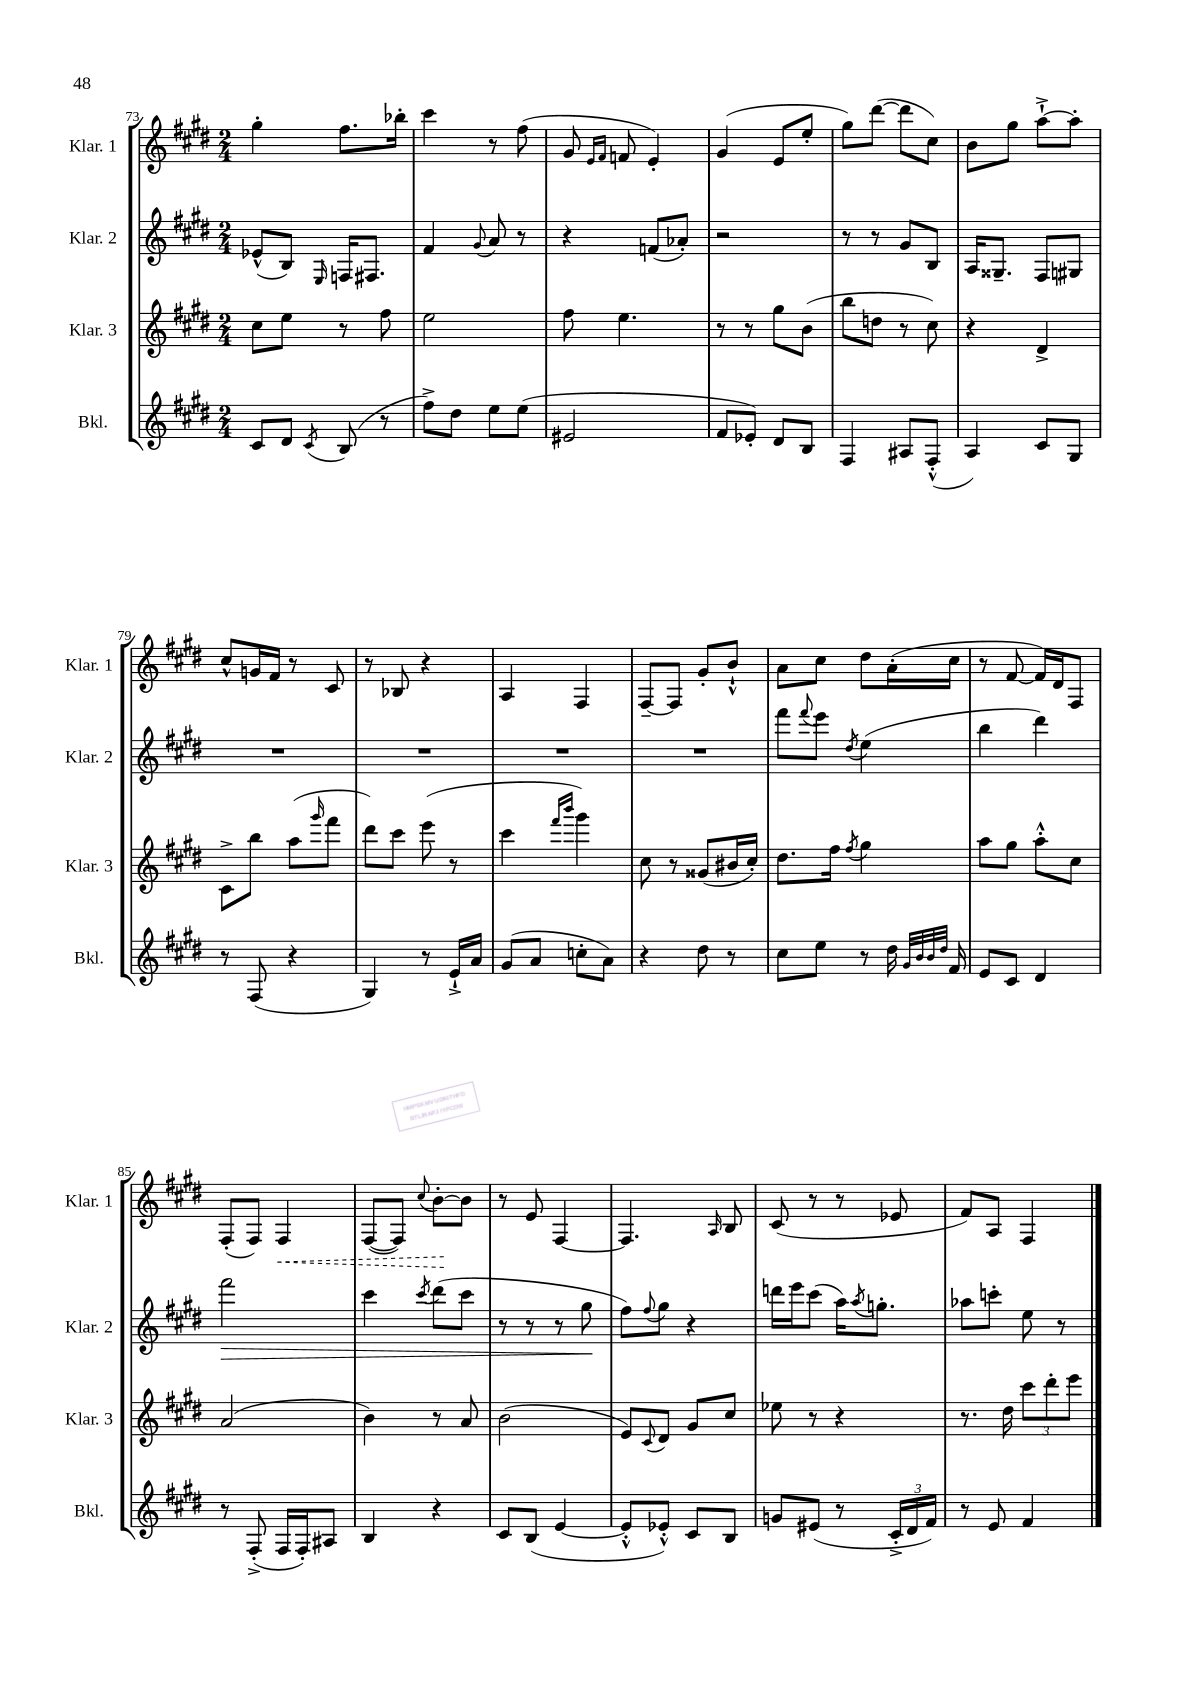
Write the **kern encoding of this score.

**kern	**kern	**kern	**kern
*staff4	*staff3	*staff2	*staff1
*clefG2	*clefG2	*clefG2	*clefG2
*k[f#c#g#d#]	*k[f#c#g#d#]	*k[f#c#g#d#]	*k[f#c#g#d#]
*M2/4	*M2/4	*M2/4	*M2/4
8c#/L	8cc#\L	(8e-^^/L	4gg#'\
8d#/J	8ee\J	8B/J)	.
8qc#/	.	16qqE/	.
(8B/	8r	16F/LK	8.ff#\L
.	.	8.F#/J	.
8r	8ff#\	.	.
.	.	.	16bb-'\Jk
=	=	=	=
8ff#^\L)	2ee\	4f#/	4ccc#\
8dd#\J	.	.	.
.	.	8qqg#/	.
8ee\L	.	8a/	8r
(8ee\J	.	8r	(8ff#\
=	=	=	=
2e#/	8ff#\	4r	8g#/
.	.	.	16qqe/LL
.	.	.	16qqf#/JJ
.	4.ee\	.	8f/
.	.	(8f/L	4e'/)
.	.	8a-'/J)	.
=	=	=	=
8f#/L	8r	2r	(4g#/
8e-'/J)	8r	.	.
8d#/L	8gg#\L	.	8e/L
8B/J	(8b\J	.	8ee'/J
=	=	=	=
4F#/	8bb\L	8r	8gg#\L)
.	8dd\J	8r	([8ddd#\J
8A#/L	8r	8g#/L	8ddd#\]L
(8F#'^^/J	8cc#\)	8B/J	8cc#\J)
=	=	=	=
4A/)	4r	16A/LK	8b\L
.	.	8.G##~/J	.
.	.	.	8gg#\J
8c#/L	4d#^/	8F#/L	[8aa`^\L
8G#/J	.	8G#/J	8aa'\]J
=	=	=	=
8r	8c#^\L	2r	8cc#^^/L
(8F#/	8bb\J	.	16g/L
.	.	.	16f#/JJ
4r	(8aa\L	.	8r
.	16qqggg#/	.	.
.	8fff#\J	.	8c#/
=	=	=	=
4G#/)	8ddd#\L)	2r	8r
.	8ccc#\J	.	8B-/
8r	(8eee\	.	4r
16e`^/LL	8r	.	.
16a/JJ	.	.	.
=	=	=	=
(8g#/L	4ccc#\	2r	4A/
8a/J	.	.	.
.	16qqfff#/LL	.	.
.	16qqbbb/JJ	.	.
8cc'\L	4ggg#\)	.	4F#/
8a\J)	.	.	.
=	=	=	=
4r	8cc#\	2r	[8F#~/L
.	8r	.	8F#/]J
8dd#\	(8g##/L	.	8g#'/L
8r	16b#/L	.	8b`^^/J
.	16cc#'/JJ)	.	.
=	=	=	=
8cc#\L	8.dd#\L	8fff#\L	8a\L
.	.	8qqfff#/	.
8ee\J	.	8eee\J	8cc#\J
.	16ff#\Jk	.	.
.	8qff#/	8qdd#/	.
8r	4gg#\	(4ee\	8dd#\L
16dd#\	.	.	(16a'\L
32qqg#/LLL	.	.	.
32qqb/	.	.	.
32qqb/	.	.	.
32qqdd#/JJJ	.	.	.
16f#/	.	.	16cc#\JJ
=	=	=	=
8e/L	8aa\L	4bb\	8r
8c#/J	8gg#\J	.	[8f#/
4d#/	8aa'^^\L	4ddd#\)	16f#/]LL)
.	.	.	16d#/J
.	8cc#\J	.	8F#/J
=	=	=	=
8r	(2a/	2fff#\	(8F#'/L
(8F#'^/	.	.	8F#/J)
16F#/LL	.	.	4F#/
16F#'/J)	.	.	.
8A#/J	.	.	.
=	=	=	=
4B/	4b\)	4ccc#\	([8F#/L
.	.	.	8F#/]J)
.	.	8qccc#/	8qqcc#/
4r	8r	(8ddd#\L	[8b'\L
.	8a/	8ccc#\J	8b\]J
=	=	=	=
8c#/L	(2b\	8r	8r
(8B/J	.	8r	8e/
[4e/	.	8r	[4F#/
.	.	8gg#\	.
=	=	=	=
8e'^^/]L	8e/L)	8ff#\L)	4.F#/]
.	8qqc#/	8qqff#/	.
8e-'^^/J)	8d#/J	8gg#\J	.
8c#/L	8g#/L	4r	.
.	.	.	16qqA/
8B/J	8cc#/J	.	8B/
=	=	=	=
8g/L	8ee-\	16ddd\LL	(8c#/
.	.	16eee\J	.
(8e#/J	8r	(8ccc#\J	8r
8r	4r	16aa\LK)	8r
.	.	8qaa/	.
.	.	8.gg'\J	.
24c#'^/LL	.	.	8e-/
24d#/	.	.	.
24f#/JJ)	.	.	.
=	=	=	=
8r	8.r	8aa-\L	8f#/L)
8e/	.	8ccc'\J	8A/J
.	16dd#\	.	.
4f#/	12ccc#\L	8ee\	4F#/
.	12ddd#'\	.	.
.	.	8r	.
.	12eee\J	.	.
==	==	==	==
*-	*-	*-	*-
